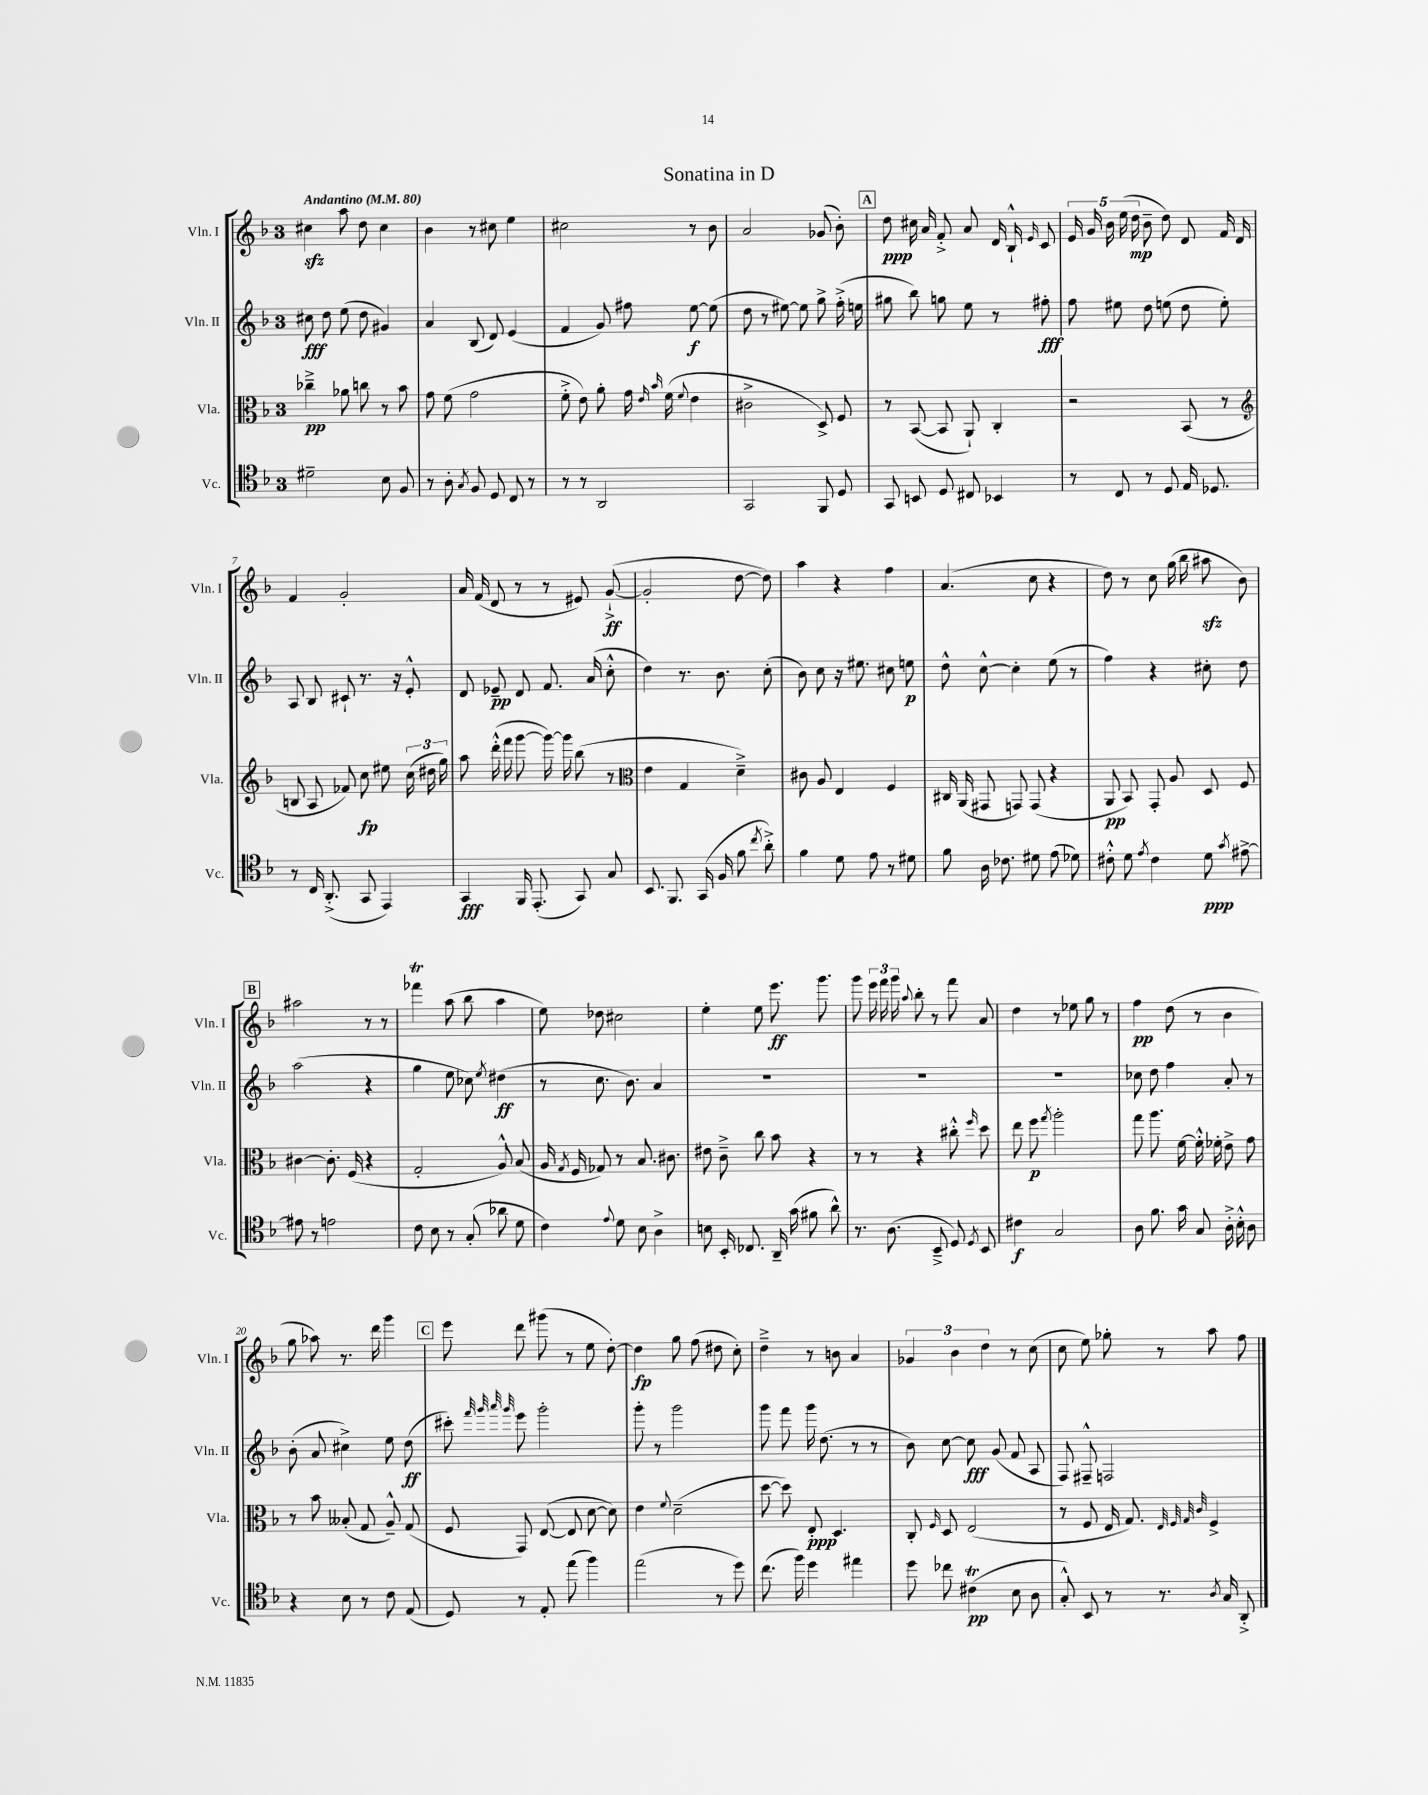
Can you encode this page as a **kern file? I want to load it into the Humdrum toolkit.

**kern	**dynam	**kern	**dynam	**kern	**dynam	**kern	**dynam
*part4	*part4	*part3	*part3	*part2	*part2	*part1	*part1
*staff4	*staff4	*staff3	*staff3	*staff2	*staff2	*staff1	*staff1
*I"Vc.	*	*I"Vla.	*	*I"Vln. II	*	*I"Vln. I	*
*I'Vc.	*	*I'Vla.	*	*I'Vln. II	*	*I'Vln. I	*
*clefC4	*	*clefC3	*	*clefG2	*	*clefG2	*
*k[b-]	*	*k[b-]	*	*k[b-]	*	*k[b-]	*
*M3/4	*	*M3/4	*	*M3/4	*	*M3/4	*
*MM80	*	*MM80	*	*MM80	*	*MM80	*
=1	=1	=1	=1	=1	=1	=1	=1
!	!	!	!	!	!	!LO:TX:a:B:t=Andantino	!
2d#X~\	.	4cc-X~^\	pp	8cc#X\	fff	4cc#Xzz\	.
.	.	.	.	8dd\	.	.	.
.	.	8a-X\	.	(8ee\	.	8aa\	.
.	.	8ccn\	.	8dd\	.	8dd\	.
8B-\	.	8r	.	4g#X/)	.	4cc#\	.
8F/	.	8b-\	.	.	.	.	.
=2	=2	=2	=2	=2	=2	=2	=2
8r	.	8g\	.	4a/	.	4b-\	.
8A'\	.	(8f\	.	.	.	.	.
8qG/	.	.	.	.	.	.	.
8F/	.	2g\	.	(8B-/	.	8r	.
8D/	.	.	.	8d/)	.	8cc#X\	.
8C/	.	.	.	(4e/	.	4ee\	.
8r	.	.	.	.	.	.	.
=3	=3	=3	=3	=3	=3	=3	=3
8r	.	8f'^\	.	4f/	.	2cc#X\	.
8r	.	8e\)	.	.	.	.	.
2AA/	.	8a'\	.	8g/)	.	.	.
.	.	16g\	.	8ff#X\	.	.	.
.	.	16qqe/	.	.	.	.	.
.	.	16qqb-/	.	.	.	.	.
.	.	(16f\	.	.	.	.	.
.	.	8qqf/	.	.	.	.	.
.	.	4e\	.	[8ee\	f	8r	.
.	.	.	.	(8ee\]	.	8b-\	.
=4	=4	=4	=4	=4	=4	=4	=4
2GG/	.	2c#X^\	.	8dd\	.	2a/	.
.	.	.	.	8r	.	.	.
.	.	.	.	[8ee#X\)	.	.	.
.	.	.	.	8ee#\]	.	.	.
8FF/	.	8D^/)	.	8gg^\	.	(8g-X/	.
8D/	.	8F/	.	(16ff'^\	.	8b-'\)	.
.	.	.	.	16een\	.	.	.
!!LO:REH:place=s1:t=A
=5	=5	=5	=5	=5	=5	=5	=5
8GG/	.	8r	.	8gg#X\	.	8dd\	ppp
8BBn/	.	([8BB-/	.	8bb-\)	.	16cc#X\	.
.	.	.	.	.	.	16a/	.
8D/	.	8BB-/]	.	8ggn\	.	8f'^/	.
8C#X/	.	8AA`/)	.	8ee\	.	8a/	.
4BB-X/	.	4C'/	.	8r	.	16d/	.
.	.	.	.	.	.	16B-`^^/	.
.	.	.	.	.	.	16qqe/	.
.	.	.	.	8ff#X'\	fff	8c/	.
=6	=6	=6	=6	=6	=6	=6	=6
8r	.	2r	.	8ff\	.	20e/	.
.	.	.	.	.	.	20g/	.
.	.	.	.	.	.	20b-\	.
8C/	.	.	.	8ee#X\	.	.	.
.	.	.	.	.	.	(20ee\	.
.	.	.	.	.	.	20dd\	mp
8r	.	.	.	8dd\	.	8b-~\	.
8D/	.	.	.	(8een\	.	8dd\)	.
16E/	.	(8BB-/	.	8dd\	.	8d/	.
8.D-X/	.	.	.	.	.	.	.
.	.	8r	.	8ee'\)	.	16f/	.
.	.	.	.	.	.	16d/	.
!!LO:LB:g=z
=7	=7	=7	=7	=7	=7	=7	=7
*	*	*clefG2	*	*	*	*	*
8r	.	8Bn/	.	8A/	.	4f/	.
16C/	.	8A/	.	8B-/	.	.	.
(8.AA'^/	.	.	.	.	.	.	.
.	.	8f-X/)	.	8c#X`/	.	2g'/	.
8GG/	.	8cc\	fp	8.r	.	.	.
4EE/)	.	8ee#X\	.	.	.	.	.
.	.	.	.	16r	.	.	.
.	.	(24cc\	.	8e'^^/	.	.	.
.	.	24dd#X\	.	.	.	.	.
.	.	24gg\)	.	.	.	.	.
=8	=8	=8	=8	=8	=8	=8	=8
4GG/	fff	8aa\	.	8d/	.	16a/	.
.	.	.	.	.	.	(16f/	.
.	.	(16ddd'^^\	.	8e-X~/	pp	8d/	.
.	.	16fff\	.	.	.	.	.
16FF/	.	[8ggg\	.	8d/	.	8r	.
(8.EE'/	.	.	.	.	.	.	.
.	.	16ggg\_)	.	8.f/	.	8r	.
.	.	16ggg\]	.	.	.	.	.
8GG/)	.	(8bb-\	.	.	.	8e#X/)	.
.	.	.	.	(16a/	.	.	.
8G/	.	8r	.	8cc'^^\	.	([8g`^/	ff
=9	=9	=9	=9	=9	=9	=9	=9
*	*	*clefC3	*	*	*	*	*
8.BB-/	.	4e\	.	4dd\)	.	2g'/]	.
8.FF/	.	.	.	.	.	.	.
.	.	4G/	.	8.r	.	.	.
(16GG/	.	.	.	.	.	.	.
16F/	.	.	.	8.b-\	.	.	.
8f\	.	4d~^\)	.	.	.	[8dd\	.
8qcc/	.	.	.	.	.	.	.
8a'^\)	.	.	.	(8cc'\	.	8dd\])	.
=10	=10	=10	=10	=10	=10	=10	=10
4f\	.	8c#X\	.	8b-\)	.	4aa\	.
.	.	8A/	.	8cc\	.	.	.
8d\	.	4E/	.	16r	.	4r	.
.	.	.	.	8.ee#X\	.	.	.
8e\	.	.	.	.	.	.	.
8r	.	4F/	.	8cc#X\	.	4ff\	.
8d#X\	.	.	.	8een\	p	.	.
=11	=11	=11	=11	=11	=11	=11	=11
8f\	.	16C#X/	.	8dd^^\	.	(4.a/	.
.	.	(16AA/	.	.	.	.	.
16A\	.	8GG#X/	.	[8cc^^\	.	.	.
8.c-X\	.	.	.	.	.	.	.
.	.	8GGn/)	.	4cc'\]	.	.	.
8d#X\	.	(8GG/	.	.	.	8cc\	.
(8e\	.	4r	.	(8ee\	.	4r	.
8d-X\)	.	.	.	8r	.	.	.
=12	=12	=12	=12	=12	=12	=12	=12
8c#X'^^\	.	8AA/	pp	4ff\)	.	8dd\)	.
8d\	.	8BB-/)	.	.	.	8r	.
8qe/	.	.	.	.	.	.	.
4c#\	.	8GG'/	.	4r	.	8cc\	.
.	.	8A/	.	.	.	(16gg\	.
.	.	.	.	.	.	16bb-\	.
8d\	ppp	8D/	.	8cc#X'\	.	8aa#Xzz\	.
8qg/	.	.	.	.	.	.	.
[8e#X^\	.	8F/	.	8dd\	.	8b-\)	.
!!LO:LB:g=z
!!LO:REH:place=s1:t=B
=13	=13	=13	=13	=13	=13	=13	=13
8e#X\]	.	[4c#X\	.	(2aa\	.	2aa#X\	.
8r	.	.	.	.	.	.	.
2en\	.	8.c#'\]	.	.	.	.	.
.	.	(16F/	.	.	.	.	.
.	.	4r	.	4r	.	8r	.
.	.	.	.	.	.	8r	.
=14	=14	=14	=14	=14	=14	=14	=14
8c\	.	2G'/	.	4gg\	.	4fff-XT\	.
8B-\	.	.	.	.	.	.	.
8r	.	.	.	8ee\	.	(8aa\	.
(8G'/	.	.	.	8cc-X\)	.	8bb-\	.
.	.	.	.	8qee/	.	.	.
8a-X\	.	8A^^/)	.	(4dd#X\	ff	4aa\	.
8d\	.	(8B-/	.	.	.	.	.
=15	=15	=15	=15	=15	=15	=15	=15
4c\)	.	16A/	.	8r	.	8ee\)	.
.	.	8qG/	.	.	.	.	.
.	.	16F/	.	.	.	.	.
.	.	8G-X/)	.	8.cc\	.	8dd-X\	.
8qqe/	.	.	.	.	.	.	.
8d\	.	8r	.	.	.	2cc#X\	.
.	.	.	.	8.b-\)	.	.	.
8B-\	.	8.B-/	.	.	.	.	.
4A^\	.	.	.	4a/	.	.	.
.	.	8.c#X\	.	.	.	.	.
=16	=16	=16	=16	=16	=16	=16	=16
8Bn\	.	8e#X\	.	2.r	.	4ee'\	.
16BB-'/	.	8c~^\	.	.	.	.	.
8.C-X/	.	.	.	.	.	.	.
.	.	8cc\	.	.	.	8ee\	.
16AA~/	.	8b-\	.	.	.	8.eee\	ff
(16g\	.	.	.	.	.	.	.
8f#X\	.	4r	.	.	.	.	.
.	.	.	.	.	.	8.ggg\	.
8a^^\)	.	.	.	.	.	.	.
=17	=17	=17	=17	=17	=17	=17	=17
8.r	.	8r	.	2.r	.	8ggg\	.
.	.	8r	.	.	.	24eee\	.
.	.	.	.	.	.	24fff\	.
(8.A\	.	.	.	.	.	.	.
.	.	.	.	.	.	24ggg\	.
.	.	.	.	.	.	8qqaa/	.
.	.	4r	.	.	.	8bb-'\	.
8BB-~^/	.	.	.	.	.	8r	.
8D/)	.	8cc#X'^^\	.	.	.	8fff\	.
8qD/	.	16qqff/	.	.	.	.	.
8BB-/	.	8dd\	.	.	.	8a/	.
=18	=18	=18	=18	=18	=18	=18	=18
4c#X\	f	8ee\	.	2.r	.	4dd\	.
.	.	8ff\	p	.	.	.	.
.	.	8qgg/	.	.	.	.	.
2G/	.	2aa'\	.	.	.	8r	.
.	.	.	.	.	.	8ee-X\	.
.	.	.	.	.	.	8gg\	.
.	.	.	.	.	.	8r	.
=19	=19	=19	=19	=19	=19	=19	=19
8A\	.	8gg\	.	8cc-X\	.	4ff\	pp
8.f\	.	8.aa\	.	8dd\	.	.	.
.	.	.	.	4ff\	.	(8dd\	.
16g\	.	[16f\	.	.	.	.	.
8G/	.	16f'^^\]	.	.	.	8r	.
.	.	16f-X'\	.	.	.	.	.
16A'^\	.	8e^\	.	8a'/	.	4b-\	.
16B-'^^\	.	.	.	.	.	.	.
8A\	.	8g\	.	8r	.	.	.
!!LO:LB:g=z
=20	=20	=20	=20	=20	=20	=20	=20
4r	.	8r	.	(8b-'\	.	8gg\	.
.	.	8b-\	.	8a/	.	8aa-X\)	.
8B-\	.	(8B--X'/	.	4cc#X^\)	.	8.r	.
8r	.	8G/	.	.	.	.	.
.	.	.	.	.	.	16ddd\	.
8c\	.	8A~^^/)	.	8ee\	.	4ggg\	.
(8E/	.	(8G/	.	(8dd\	ff	.	.
!!LO:REH:place=s1:t=C
=21	=21	=21	=21	=21	=21	=21	=21
8D/)	.	8F/	.	8ccc#X'\)	.	8eee\	.
.	.	.	.	32qqfff/	.	.	.
.	.	.	.	32qqggg/	.	.	.
.	.	.	.	32qqaaa/	.	.	.
.	.	.	.	32qqggg/	.	.	.
8r	.	8GG/)	.	8eee\	.	8ddd\	.
8E'/	.	([8E/	.	2ggg'\	.	(8ggg#X\	.
(8ee\	.	8E/]	.	.	.	8r	.
4ff\)	.	[8d\	.	.	.	8ee\	.
.	.	8d\])	.	.	.	[8dd'\)	.
=22	=22	=22	=22	=22	=22	=22	=22
(2ee\	.	4e\	.	8ggg'\	.	4dd\]	fp
.	.	.	.	8r	.	.	.
.	.	8qqf/	.	.	.	.	.
.	.	(2d~\	.	2ggg\	.	8gg\	.
.	.	.	.	.	.	(8ff\	.
8r	.	.	.	.	.	8dd#X\	.
8dd\)	.	.	.	.	.	8cc'\)	.
=23	=23	=23	=23	=23	=23	=23	=23
(8.cc\	.	[8dd\	.	8ggg\	.	4dd~^\	.
.	.	8dd\])	.	8fff\	.	.	.
16ff\)	.	.	.	.	.	.	.
4dd\	.	8E'/	ppp	16ggg\	.	8r	.
.	.	.	.	(8.dd\	.	.	.
.	.	4.D/	.	.	.	8bn\	.
4ee#X\	.	.	.	8r	.	4a/	.
.	.	.	.	8r	.	.	.
=24	=24	=24	=24	=24	=24	=24	=24
8dd\	.	8C'/	.	8b-\)	.	6g-X/	.
.	.	16qqF/	.	.	.	.	.
8cc-X\	.	8D/	.	[8cc\	.	.	.
.	.	.	.	.	.	6b-\	.
(4c#Xt\	pp	(2E/	.	8cc\]	fff	.	.
.	.	.	.	.	.	6dd\	.
.	.	.	.	(8g/	.	.	.
8B-\	.	.	.	8f/	.	8r	.
8A\	.	.	.	8A/	.	(8cc\	.
=25	=25	=25	=25	=25	=25	=25	=25
8G'^^/)	.	8r	.	8F/)	.	8cc\	.
8BB-/	.	8F/	.	8F#X~^^/	.	8ee\)	.
8r	.	16E/	.	2Fn/	.	8gg-X'\	.
.	.	8.G/)	.	.	.	.	.
8.r	.	.	.	.	.	8r	.
.	.	32qqE/	.	.	.	.	.
.	.	32qqF/	.	.	.	.	.
.	.	32qqG/	.	.	.	.	.
.	.	32qqc/	.	.	.	.	.
.	.	4F^/	.	.	.	8aa\	.
8qA/	.	.	.	.	.	.	.
16G/	.	.	.	.	.	.	.
8AA'^/	.	.	.	.	.	8ff\	.
==	==	==	==	==	==	==	==
*-	*-	*-	*-	*-	*-	*-	*-
